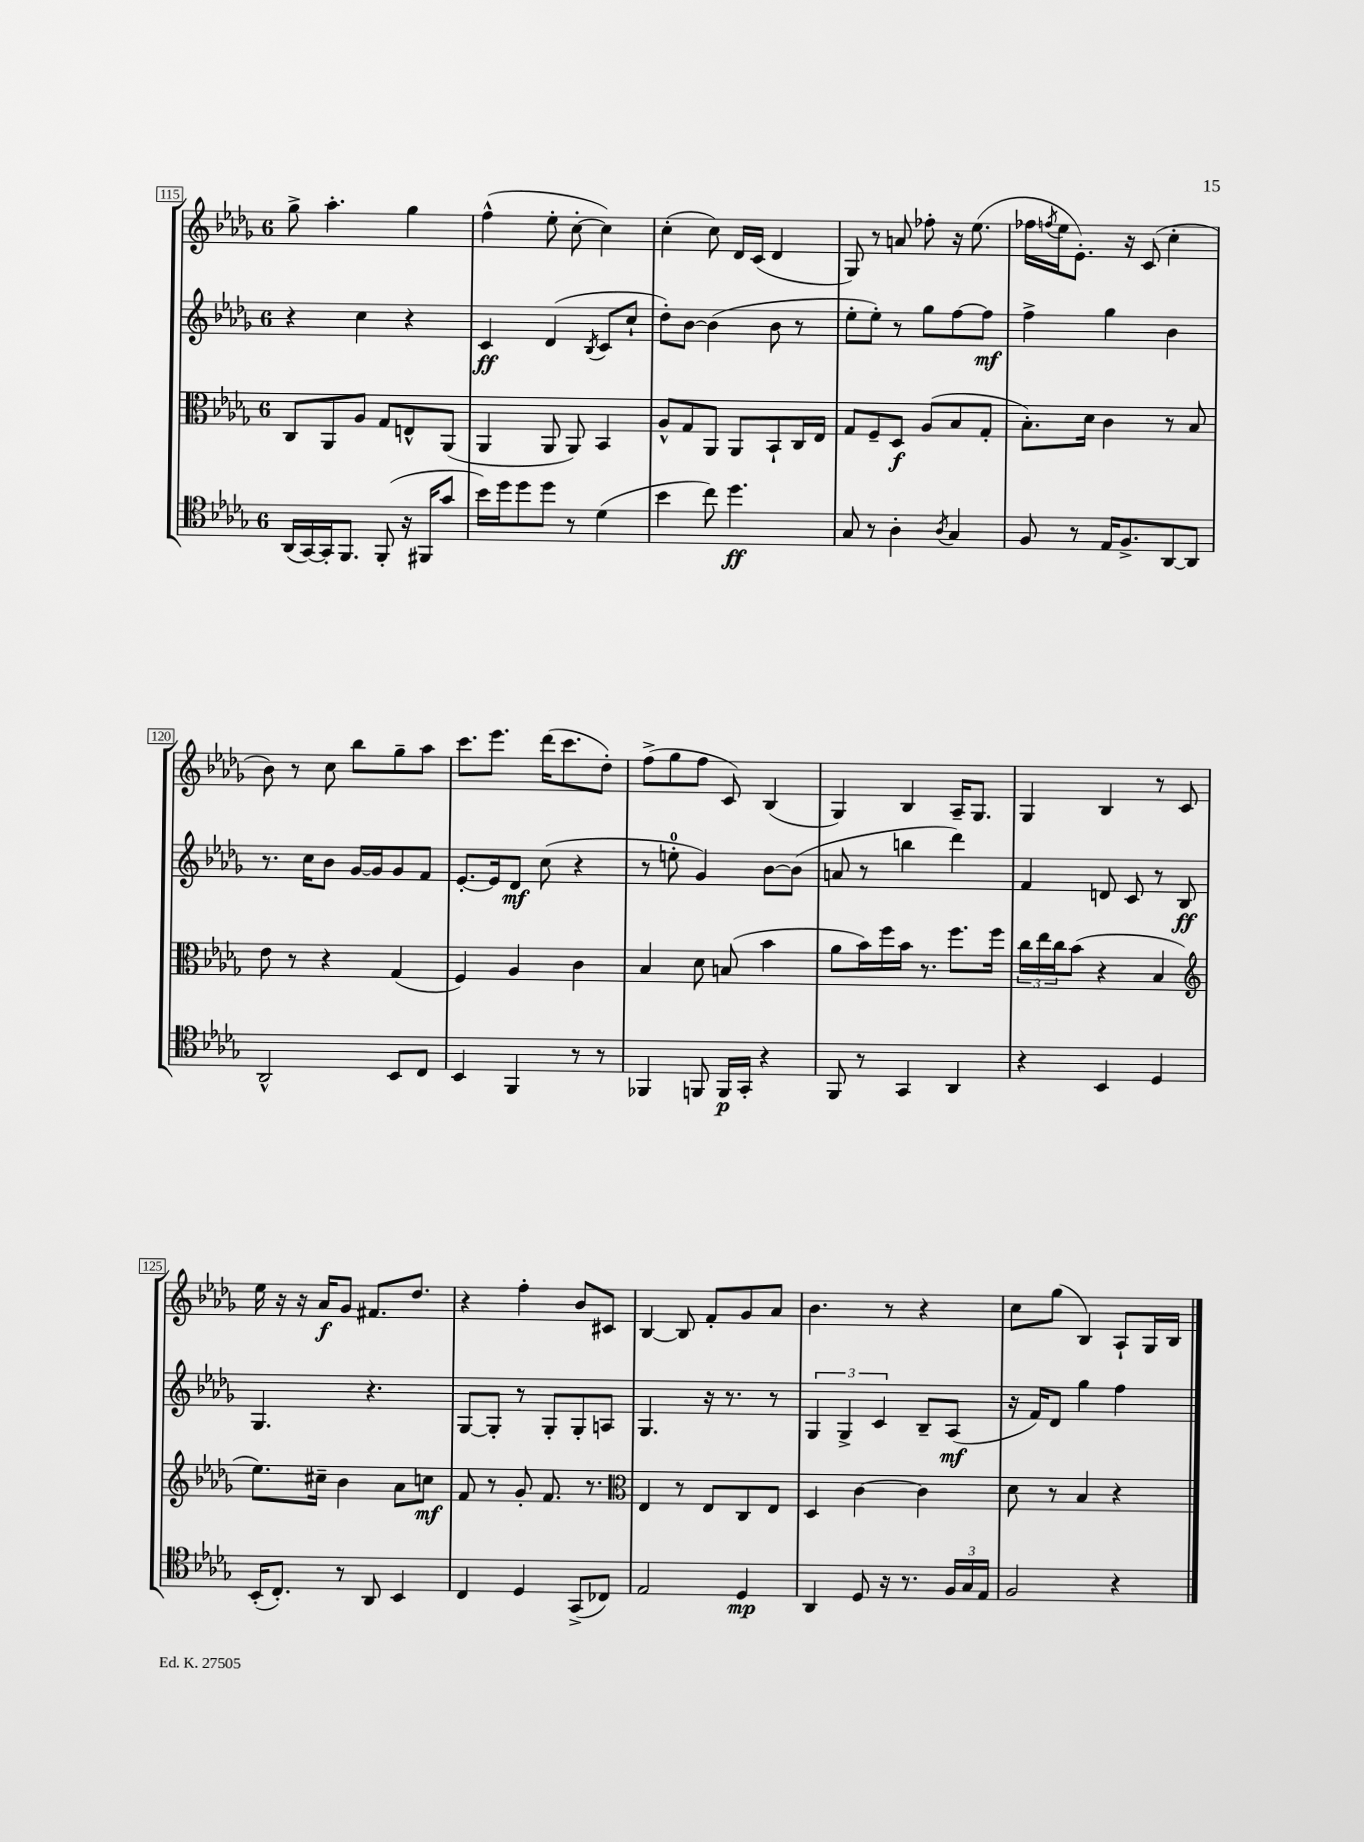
<<
\new StaffGroup <<
\new Staff = "s0" {
    \clef treble \key des \major \once \override Staff.TimeSignature.style = #'single-digit \time 6/8
    ges''8-> aes''4.-. ges''4 |
    f''4-^( ees''8-. c''8~-. c''4) |
    c''4-.( c''8) des'16 c'16( des'4 |
    ges8) r8 a'8 fes''8-. r16 ees''8.( |
    fes''16 \acciaccatura { f''8 } ees''16 ees'8.-.) r16 c'8( c''4-. |
    bes'8) r8 c''8 bes''8 ges''8-- aes''8 |
    c'''8. ees'''8. des'''16( c'''8. des''8-.) |
    f''8->( ges''8 f''8 c'8) bes4( |
    ges4) bes4 aes16-- ges8. |
    ges4 bes4 r8 c'8 |
    ees''16 r16 r16 aes'16\f ges'8 fis'8. des''8. |
    r4 f''4-. bes'8 cis'8 |
    bes4~ bes8 f'8-. ges'8 aes'8 |
    bes'4. r8 r4 |
    c''8 ges''8( bes4) aes8-! ges16 bes16 \bar "|." |
}
\new Staff = "s1" {
    \clef treble \key des \major \once \override Staff.TimeSignature.style = #'single-digit \time 6/8
    r4 c''4 r4 |
    c'4\ff des'4( \acciaccatura { bes8 } c'8 c''8-! |
    des''8-.) bes'8~ bes'4( bes'8 r8 |
    ees''8-. ees''8-.) r8 ges''8 f''8~ f''8\mf |
    f''4-> ges''4 bes'4 |
    r8. c''16 bes'8 ges'16~ ges'16 ges'8 f'8 |
    ees'8.~-. ees'16 des'8\mf c''8( r4 |
    r8 e''8-0-. ges'4) bes'8~ bes'8( |
    a'8 r8 b''4 des'''4) |
    f'4 d'8 c'8 r8 bes8\ff |
    ges4. r4. |
    ges8~ ges8-. r8 ges8-. ges8-. a8 |
    ges4. r16 r8. r8 |
    \tuplet 3/2 { ges4 ges4-> c'4 } bes8-- aes8\mf( |
    r16 f'16) des'8 ges''4 f''4 \bar "|." |
}
\new Staff = "s2" {
    \clef alto \key des \major \once \override Staff.TimeSignature.style = #'single-digit \time 6/8
    c8 aes,8 aes8 ges8 e8-^ aes,8( |
    aes,4 aes,8 aes,8) bes,4 |
    aes8-^ ges8 aes,8 aes,8 bes,8-! c16 ees16 |
    ges8 f8-- des8\f aes8( bes8 ges8-. |
    bes8.-.) des'16 c'4 r8 bes8 |
    ees'8 r8 r4 ges4( |
    f4) aes4 c'4 |
    bes4 des'8 b8( bes'4 |
    aes'8 bes'16) f''16 bes'16 r8. f''8. f''16 |
    \tuplet 3/2 { c''16 ees''16 c''16 } bes'8( r4 bes4 |
    \clef treble ees''8.) cis''16-- bes'4 aes'8 c''8\mf |
    f'8 r8 ges'8-. f'8. r8. |
    \clef alto ees4 r8 ees8 c8 ees8 |
    des4 c'4~ c'4 |
    des'8 r8 bes4 r4 \bar "|." |
}
\new Staff = "s3" {
    \clef tenor \key des \major \once \override Staff.TimeSignature.style = #'single-digit \time 6/8
    aes,16( ges,16~) ges,16-. f,8. f,8-.( r16 fis,16 ges'8 |
    bes'16) des''16 des''8 des''8 r8 des'4( |
    bes'4 c''8) des''4.\ff |
    ges8 r8 aes4-. \acciaccatura { aes8 } ges4 |
    f8 r8 ees16 f8.-> aes,8~ aes,8 |
    aes,2-^ bes,8 c8 |
    bes,4 f,4 r8 r8 |
    fes,4 f,8 f,16\p ges,16-. r4 |
    f,8 r8 ges,4 aes,4 |
    r4 bes,4 des4 |
    bes,16-.( c8.-.) r8 aes,8 bes,4 |
    c4 des4 ges,8->( ces8) |
    ees2 des4\mp |
    aes,4 des8 r16 r8. \tuplet 3/2 { f16 ges16 ees16 } |
    f2 r4 \bar "|." |
}
>>
>>
\layout { \context { \Score currentBarNumber = #115 \override BarNumber.stencil = #(make-stencil-boxer 0.1 0.3 ly:text-interface::print) } }
